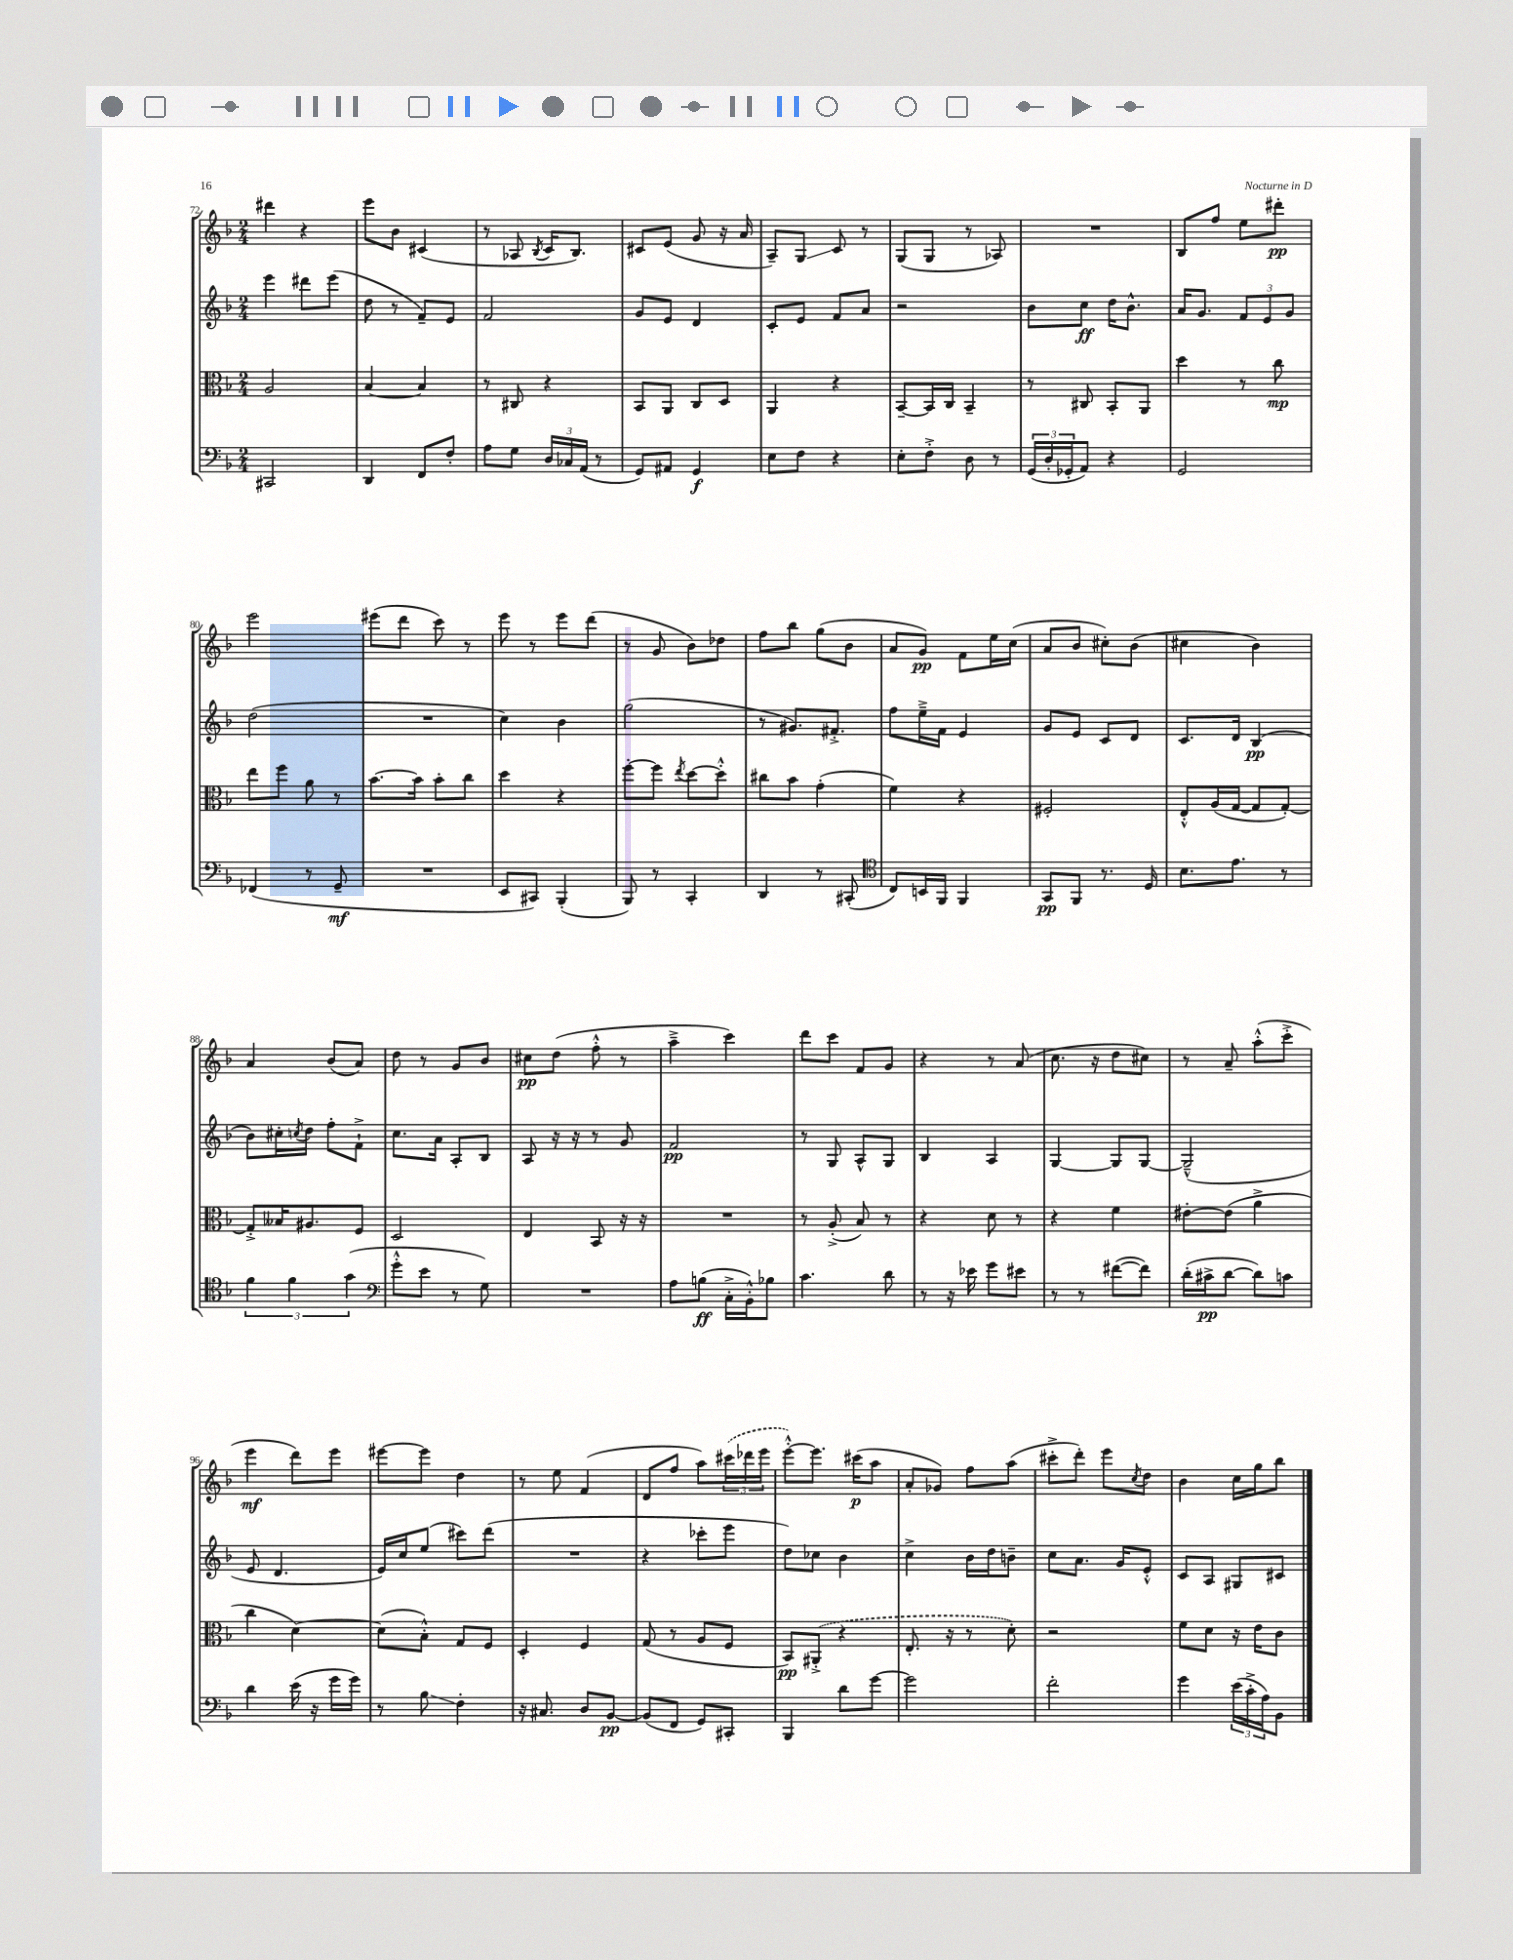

**kern	**kern	**kern	**kern
*staff4	*staff3	*staff2	*staff1
*clefF4	*clefC3	*clefG2	*clefG2
*k[b-]	*k[b-]	*k[b-]	*k[b-]
*M2/4	*M2/4	*M2/4	*M2/4
2CC#	2A	4eee	4ddd#
.	.	8ddd#	4r
.	.	(8eee	.
=	=	=	=
4DD	[4B-	8dd	8eee
.	.	8r	8b-
8FF	4B-]	8f~)	(4c#
8F'	.	8e	.
=	=	=	=
8A	8r	2f	8r
8G	8C#	.	8A-
.	.	.	8qB-
24D	4r	.	16c
24C-	.	.	.
.	.	.	8.B-)
(24AA	.	.	.
8r	.	.	.
=	=	=	=
8GG)	8BB-	8g	8c#
8AA#	8AA	8e	(8e
4GG	8C	4d	8g
.	8D	.	16r
.	.	.	16a
=	=	=	=
8E	4AA	8c'	8A~)
8F	.	8e	8G
4r	4r	8f	8c
.	.	8a	8r
=	=	=	=
8E'	[8BB-~	2r	(8G
8F'^	16BB-]	.	8G
.	16C	.	.
8D	4BB-~	.	8r
8r	.	.	8A-)
=	=	=	=
(24GG	8r	8b-	2r
24D'	.	.	.
24GG-'	.	.	.
8AA)	8C#	8cc	.
4r	8BB-'	16dd	.
.	.	8.b-^^	.
.	8AA	.	.
=	=	=	=
2GG	4dd	16a	8B-
.	.	8.g	.
.	.	.	8ff
.	8r	12f	8ee
.	.	12e	.
.	8cc	.	8ddd#'
.	.	12g	.
=	=	=	=
(4FF-	8ee	(2dd	2eee
.	8ff	.	.
8r	8a	.	.
8GG~	8r	.	.
=	=	=	=
2r	[8.b-	2r	(8eee#
.	.	.	8ddd
.	16b-]	.	.
.	8b-'	.	8ccc)
.	8cc	.	8r
=	=	=	=
8EE	4dd	4cc)	8eee
8CC#)	.	.	8r
(4BBB-'	4r	4b-	8eee
.	.	.	(8ddd
=	=	=	=
8BBB-)	[8ff'	(2gg	8r
8r	8ff]	.	8g
.	8qee	.	.
4CC'	[8dd	.	8b-)
.	8dd'^^]	.	8dd-
=	=	=	=
4DD	8cc#	8r	8ff
.	8b-	8.g#)	8bb-
8r	(4g'	.	(8gg
.	.	8.f#'^	.
(8CC#'	.	.	8b-
=	=	=	=
*clefC4	*	*	*
8C)	4f)	8ff	8a
16BB	.	16ee~^	8g)
16FF	.	16f	.
4FF	4r	4e	8f
.	.	.	16ee
.	.	.	(16cc
=	=	=	=
8GG	2F#'	8g	8a
8FF	.	8e	8b-
8.r	.	8c	8cc#')
.	.	8d	(8b-
16D	.	.	.
=	=	=	=
8.B-	8E'^^	8.c	4cc#
.	(16A	.	.
8.e	[16G	16d	.
.	8G]	(4B-	4b-)
8r	[8G')	.	.
=	=	=	=
6f	8G'^]	8b-)	4a
.	16B--	16cc#'	.
6f	.	.	.
.	.	8qcc	.
.	8.A#	16dd	.
.	.	8ff'	(8b-
(6g	.	.	.
.	8F	8f`^	8a)
=	=	=	=
*clefF4	*	*	*
8g'^^	2D	8.cc	8dd
8e	.	.	8r
.	.	16a	.
8r	.	8A'	8g
8G)	.	8B-	8b-
=	=	=	=
2r	4E	8A	8cc#
.	.	16r	(8dd
.	.	16r	.
.	8BB-	8r	8ff'^^
.	16r	8g	8r
.	16r	.	.
=	=	=	=
8A	2r	2f	4aa~^
(8B	.	.	.
16C'^	.	.	4ccc)
16BB-'^^)	.	.	.
8B-	.	.	.
=	=	=	=
4.c	8r	8r	8ddd
.	(8A'^	8G	8ccc
.	8B-)	8A^^	8f
8d	8r	8G	8g
=	=	=	=
8r	4r	4B-	4r
16r	.	.	.
16e-	.	.	.
8g	8d	4A	8r
8e#	8r	.	(8a
=	=	=	=
8r	4r	[4G	8.cc
8r	.	.	.
.	.	.	16r
([8f#	4f	8G]	8dd
8f#])	.	[8G	8cc#)
=	=	=	=
(16d'	[8e#'	(2G~^^]	8r
16c#^	.	.	.
[8d	(8e#]	.	8a~
8d])	4a^	.	(8aa'^^
8c	.	.	8ccc'^
=	=	=	=
4d	4cc	8e	4eee
.	.	4.d	.
(16e	[4d)	.	8ddd)
16r	.	.	.
16g	.	.	8eee
16g)	.	.	.
=	=	=	=
8r	(8d]	16e)	[8eee#
.	.	16cc	.
8B-	8B-'^^)	(8ee	8eee#]
4F'	8G	8ccc#)	4dd
.	8F	(8ddd	.
=	=	=	=
16r	4D'	2r	8r
8.C#	.	.	.
.	.	.	8ee
8D	4F	.	(4f
[8BB-	.	.	.
=	=	=	=
(8BB-]	(8G	4r	8d
8FF	8r	.	8ff
8GG)	8A	8ccc-'	8aa)
8CC#'	8F	8eee	(24ccc#
.	.	.	24ddd-
.	.	.	24eee
=	=	=	=
4BBB-	8BB-)	8dd)	[8eee'^^)
.	(8AA#'^	8cc-	8.eee]
8d	4r	4b-	.
.	.	.	(16ccc#
[8g	.	.	8aa
=	=	=	=
2g]	8.E'	4cc^	8a'
.	.	.	8g-)
.	16r	.	.
.	8r	16b-	8ff
.	.	16dd	.
.	8d')	8b~	(8aa
=	=	=	=
2f'	2r	8cc	8ccc#'^
.	.	8.a	8ddd')
.	.	.	8eee
.	.	16g	.
.	.	.	8qcc
.	.	8e'^^	8dd
=	=	=	=
4g	8f	8c	4b-
.	8d	8A	.
(24e	16r	8G#	16cc
24c'^	.	.	.
.	16e	.	16gg
24A)	.	.	.
8BB-	8c	8c#	8bb-
==	==	==	==
*-	*-	*-	*-
